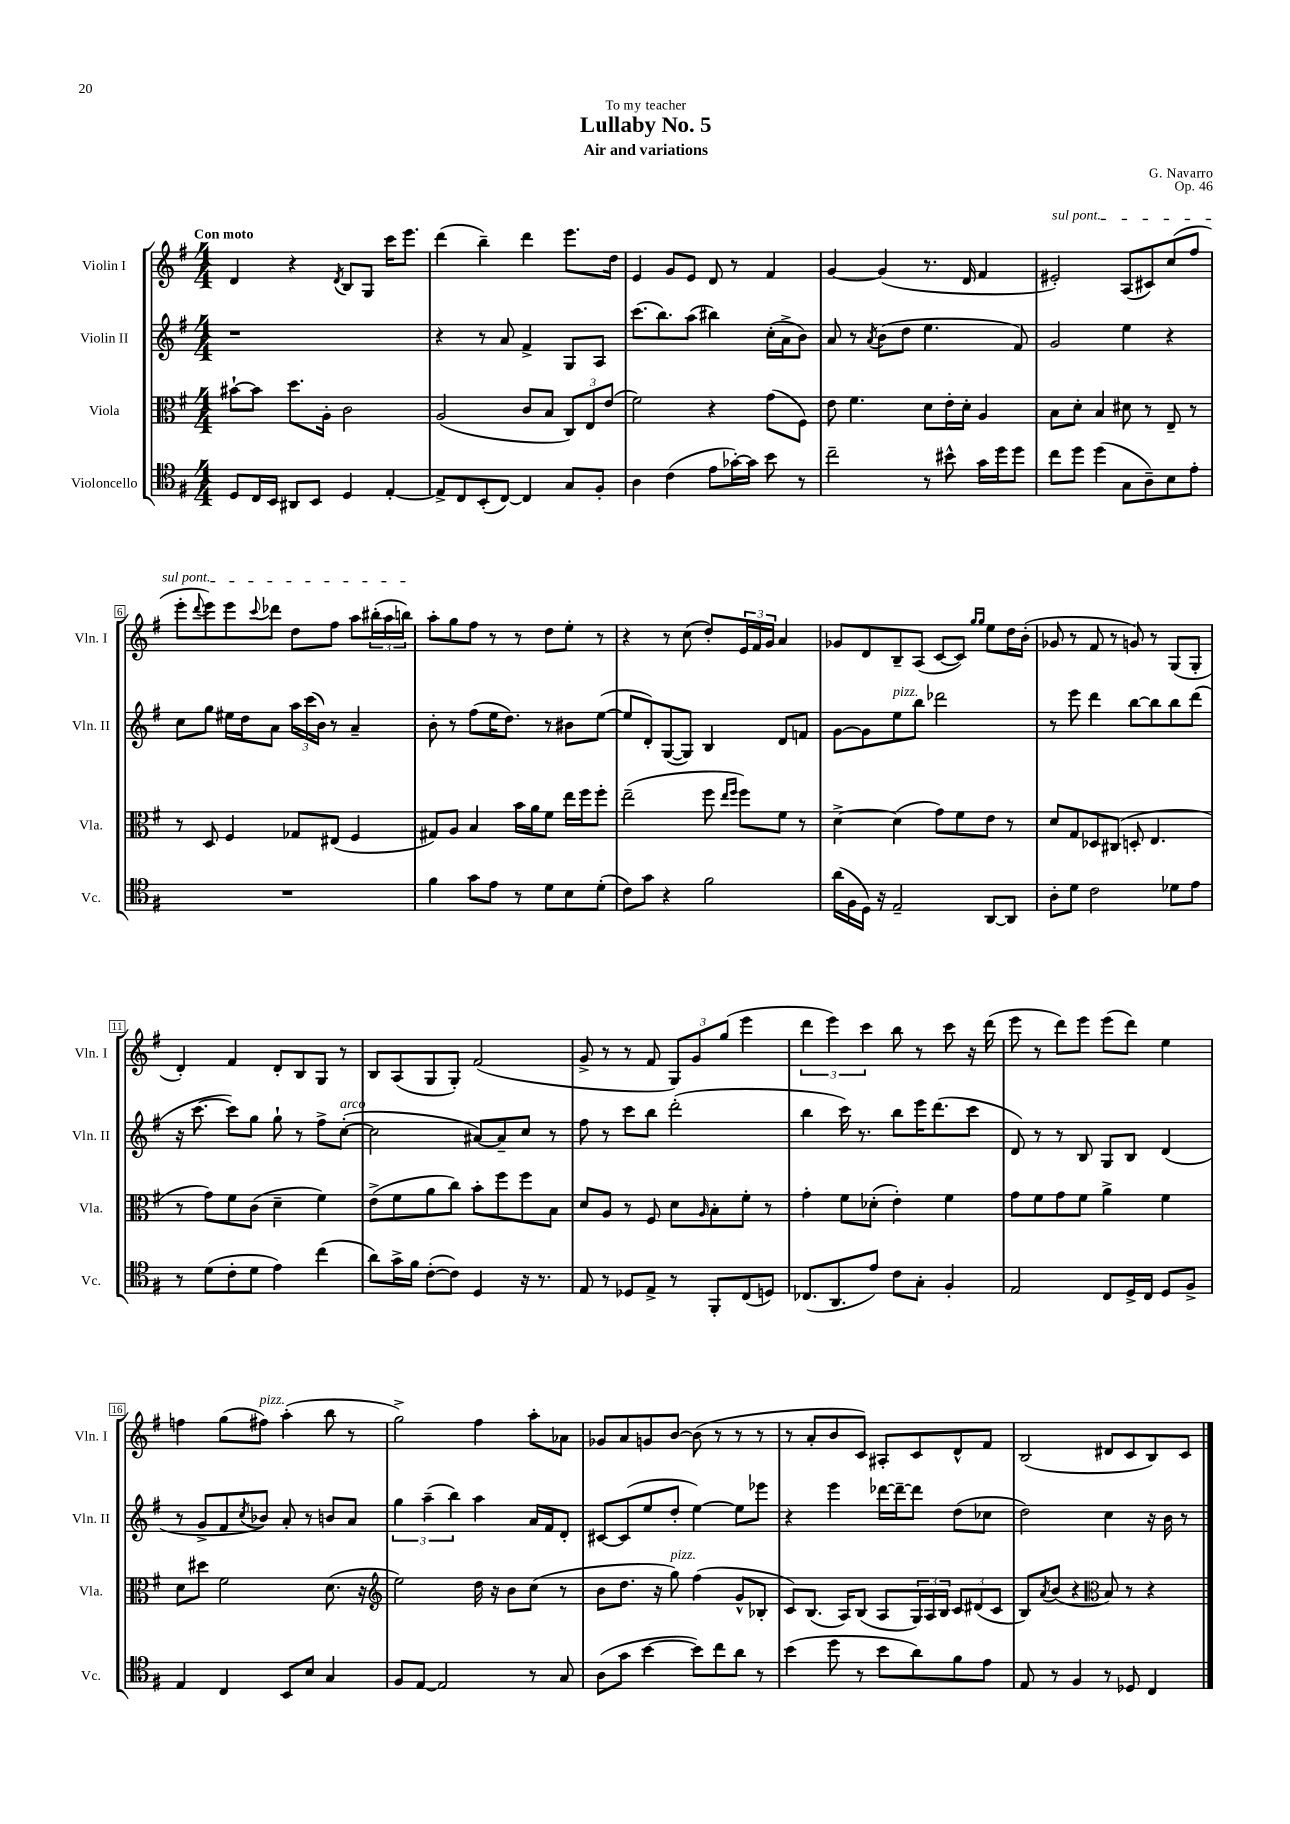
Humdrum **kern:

**kern	**kern	**kern	**kern
*part4	*part3	*part2	*part1
*staff4	*staff3	*staff2	*staff1
*I"Violoncello	*I"Viola	*I"Violin II	*I"Violin I
*I'Vc.	*I'Vla.	*I'Vln. II	*I'Vln. I
*clefC4	*clefC3	*clefG2	*clefG2
*k[f#]	*k[f#]	*k[f#]	*k[f#]
*M4/4	*M4/4	*M4/4	*M4/4
=1	=1	=1	=1
!	!	!	!LO:TX:a:B:t=Con moto
8D/L	[8b#X`\L	1r	4d/
16C/L	8b#\J]	.	.
16BB/JJ	.	.	.
8AA#X/L	8.dd\L	.	4r
8BB/J	.	.	.
.	16A'\Jk	.	.
.	.	.	8qd/
4D/	2c\	.	8B/L
.	.	.	8G/J
[4E'/	.	.	16ccc\KL
.	.	.	8.eee\J
=2	=2	=2	=2
8E^/L]	(2A/	4r	(4ddd\
8C/	.	.	.
(8BB'/	.	8r	4bb~\)
[8C/J)	.	8a/	.
4C/]	8c/L	4f#^/	4ddd\
.	8B/J	.	.
8G/L	12C/L)	8G/L	8.eee\L
.	12E/	.	.
8F#'/J	.	8A/J	.
.	(12e/J	.	.
.	.	.	16dd\Jk
=3	=3	=3	=3
4A\	2f#\)	(8.ccc\L	4e/
.	.	8.bb\)	.
(4c\	.	.	8g/L
.	.	(8aa\J	8e/J
8e\L	4r	4bb#X\)	8d/
[16g-X'\L)	.	.	8r
16g-\JJ]	.	.	.
8b\	(8g\L	(16cc'\LL	4f#/
.	.	16a^\J	.
8r	8F#\J)	8b\J)	.
=4	=4	=4	=4
2cc~\	8e\	8a/	[4g/
.	4.f#\	8r	.
.	.	8qa/	.
.	.	(8b\L	(4g/]
.	.	8dd\J	.
8r	8d\L	4.ee\	8.r
8b#X^^\	16e'\L	.	.
.	16d'\JJ	.	16d/
16g\LL	4A/	.	4f#/
16dd\J	.	.	.
8dd\J	.	8f#/)	.
=5	=5	=5	=5
!	!	!	!LO:TX:a:i:t=sul pont.
8cc\L	8B\L	2g/	2e#X'/)
8dd\J	8d'\J	.	.
(4dd\	4B/	.	.
8G\L	8d#X\	4ee\	(8A/L
8A~\)	8r	.	8c#X/)
8B\	8E~/	4r	(8cc/
8e'\J	8r	.	8ff#/J
!!LO:LB:g=z
=6	=6	=6	=6
1r	8r	8cc\L	8eee'\L
.	.	.	8qqddd/
.	8D/	8gg\J	8eee\)
.	4F#/	16ee#X\LL	8eee\
.	.	16dd\J	.
.	.	.	8qqccc/
.	.	8a\J	8ddd-X\J
.	8G-X/L	24aa\LL	8dd\L
.	.	(24ccc\	.
.	.	24b\JJ)	.
.	(8E#X/J	8r	8ff#\J
.	4F#/	4a~/	8aa\L
.	.	.	(24bb#X'\L
.	.	.	24aa\
.	.	.	24bbn\JJ)
=7	=7	=7	=7
4f#\	8G#X/L)	8b'\	8aa'\L
.	8A/J	8r	8gg\
8g\L	4B/	(8ff#\L	8ff#\J
8e\J	.	16ee\K	8r
.	.	8.dd\J)	.
8r	16b\LL	.	8r
.	16a\J	.	.
8d\L	8f#\J	8r	8dd\L
8B\	16ee\LL	8b#X\L	8ee'\J
.	16ff#\J	.	.
(8d'\J	8ff#'\J	([8ee\J	8r
=8	=8	=8	=8
8c\L)	(2ee~\	8ee/L]	4r
8g\J	.	8d'/)	.
4r	.	([8G/	8r
.	.	8G/J])	(8cc\
2f#\	8ff#\	4B/	8dd'/L)
.	16qqee/LL	.	.
.	16qqff#/JJ	.	.
.	8ff#\L)	.	24e/L
.	.	.	24f#/
.	.	.	24g/JJ
.	8f#\J	8d/L	4a/
.	8r	8fn/J	.
=9	=9	=9	=9
(16a\LL	[4d^\	[8g\L	8g-X/L
16F#\	.	.	.
16D\JJ)	.	8g\]	8d/
16r	.	.	.
!	!	!LO:TX:a:i:t=pizz.	!
2E~/	(4d\]	8ee\	8B~/
.	.	8bb\J	(8A/J
.	8g\L)	2ddd-X\	[8c/L
.	8f#\	.	8c/J])
.	.	.	16qqgg/LL
.	.	.	16qqgg/JJ
[8AA/L	8e\J	.	8ee\L
8AA/J]	8r	.	16dd\L
.	.	.	(16b'\JJ
=10	=10	=10	=10
8A'\L	8d/L	8r	8g-X/
8d\J	8G/	8eee\	8r
2c\	8D-X/	4ddd\	8f#/
.	(8C#X/J	.	8r
.	8Dn'/	[8bb\L	8gn/)
.	4.E/	8bb\]	8r
8d-X\L	.	8bb\	(8G/L
8e\J	.	(8ddd\J	8G'/J
!!LO:LB:g=z
=11	=11	=11	=11
8r	8r	16r	4d'/)
.	.	[8.ccc\	.
(8d\L	8g\L)	.	.
8c'\	8f#\	8ccc\L])	4f#/
8d\J	(8c\J	8gg\J	.
4e\)	4d~\	8gg`\	8d'/L
.	.	8r	8B/
(4cc\	4f#\)	8ff#^\L	8G/J
!	!	!LO:TX:a:i:t=arco	!
.	.	([8cc'\J	8r
=12	=12	=12	=12
8a\L)	(8e^\L	2cc\]	8B/L
16g^\L	8f#\	.	(8A/
16f#\JJ	.	.	.
([8c'\L	8a\	.	8G/
8c\J])	8cc\J)	.	8G'/J)
4D/	8b'\L	[8a#X/L)	(2f#/
.	8ff#\	8a#~/]	.
16r	8ff#\	8cc/J	.
8.r	.	.	.
.	8B\J	8r	.
=13	=13	=13	=13
8E/	8d/L	8ff#\	8g^/
8r	8A/J	8r	8r
8D-X/L	8r	8ccc\L	8r
8E^/J	8F#/	8bb\J	8f#/
8r	8d\L	(2ddd'\	12G/L)
.	.	.	12g/
.	16qqA/	.	.
8FF#'/L	8B'\	.	.
.	.	.	(12gg/J
(8C/	8f#'\J	.	4eee\
8Dn/J)	8r	.	.
=14	=14	=14	=14
(8.C-X/L	4g'\	4bb\	6ddd\
.	.	.	6eee\)
8.AA/	.	.	.
.	8f#\L	16ccc\)	.
.	.	8.r	.
.	.	.	6ccc\
8e/J)	(8d-X'\J	.	.
8c\L	4e'\)	8bb\L	8bb\
8G'\J	.	16eee\K	8r
.	.	(8.ddd\	.
4F#'/	4f#\	.	8ccc\
.	.	8ccc\J	16r
.	.	.	(16ddd\
=15	=15	=15	=15
2E/	8g\L	8d/)	8eee\
.	8f#\	8r	8r
.	8g\	8r	8ddd\L)
.	8f#\J	8B/	8eee\J
8C/L	4a^\	8G/L	(8eee\L
16D^/L	.	8B/J	8ddd\J)
16C/JJ	.	.	.
8D/L	4f#\	(4d/	4ee\
8F#^/J	.	.	.
!!LO:LB:g=z
=16	=16	=16	=16
4E/	8d\L	8r	4ffn\
.	8dd#X\J	8g^/L	.
4C/	2f#\	8f#/	(8gg\L
.	.	8qcc/	.
!	!	!	!LO:TX:a:i:t=pizz.
.	.	8b-X/J)	8ff#X\J)
8BB/L	.	8a'/	(4aa'\
8B/J	.	8r	.
4G/	(8.d\	8bn/L	8bb\
.	.	8a/J	8r
.	16r	.	.
=17	=17	=17	=17
*	*clefG2	*	*
8F#/L	2ee\)	6gg\	2gg^\)
[8E/J	.	.	.
.	.	(6aa~\	.
2E/]	.	.	.
.	.	6bb\)	.
.	16dd\	4aa\	4ff#\
.	16r	.	.
.	8b\L	.	.
8r	(8cc\J	16a/LL	8aa'\L
.	.	16f#/J	.
8G/	8r	8d'/J	8a-X\J
=18	=18	=18	=18
(8A\L	8b\L	[8c#X/L	8g-X/L
8g\J	8.dd\J	(8c#/]	8a/
[4b\	.	8ee/	8gn/
.	16r	.	.
!	!LO:TX:a:i:t=pizz.	!	!
.	8gg\)	8dd'/J	[8b/J
8b\L])	(4ff#\	[4ee\)	(8b\]
8cc\	.	.	8r
8a\J	8g^^/L	8ee\L]	8r
8r	8B-X'/J	8eee-X\J	8r
=19	=19	=19	=19
(4b\	8c/L)	4r	8r
.	(8.B/J	.	8a'/L
8dd\	.	4eee\	8b/
.	16A/KL)	.	.
8r	(8B/J	.	8c/J)
8b\L	8A/L	[16ddd-X\LL	8A#X'/L
.	.	16ddd-~\J_	.
8a\)	24G/L)	8ddd-\J]	8c/
.	24A/	.	.
.	24B/JJ	.	.
8f#\	12c/L	(8dd\L	8d^^/
.	(12d#X/	.	.
8e\J	.	8cc-X\J	8f#/J
.	12c/J	.	.
=20	=20	=20	=20
8E/	8B/L)	2dd\)	(2B/
.	8qa/	.	.
8r	(8b/J	.	.
4F#/	4r	.	.
*	*clefC3	*	*
8r	8B/)	4cc\	8d#X/L
8D-X/	8r	.	8c/
4C/	4r	16r	8B/)
.	.	16b\	.
.	.	8r	8c/J
==	==	==	==
*-	*-	*-	*-
